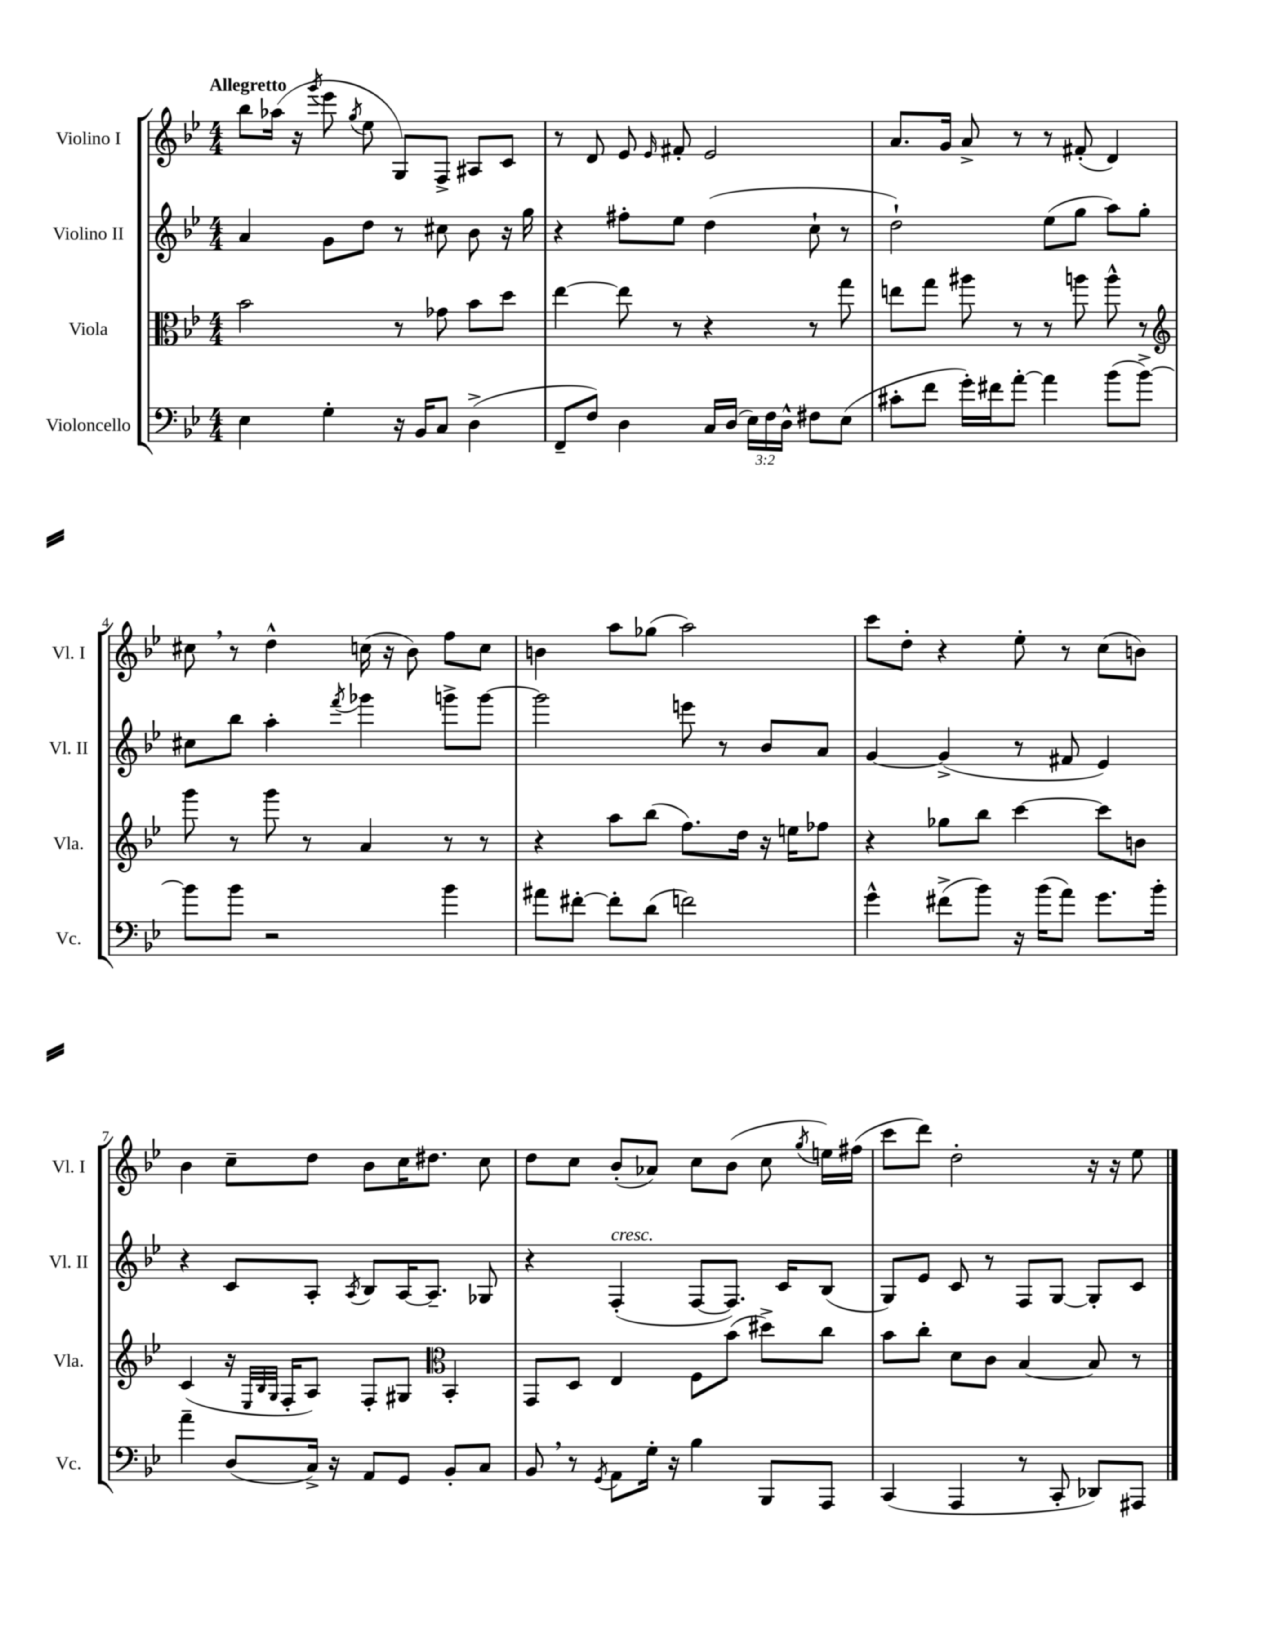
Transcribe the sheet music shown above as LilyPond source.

<<
\new StaffGroup <<
\new Staff = "s0" \with { instrumentName = "Violino I" shortInstrumentName = "Vl. I" } {
    \clef treble \key bes \major \numericTimeSignature \time 4/4 \tempo "Allegretto"
    \autoBeamOff bes''8[ aes''16]( r16 \acciaccatura { g'''8 } ees'''8 \acciaccatura { g''8 } ees''8 g8[) f8]-> ais8[ c'8] |
    r8 d'8 ees'8 \grace { ees'16 } fis'8-. ees'2 |
    a'8.[ g'16] a'8-> r8 r8 fis'8-.( d'4) |
    cis''8 \breathe r8 d''4-^ c''16( r16 bes'8) f''8[ c''8] |
    b'4 a''8[ ges''8]( a''2) |
    c'''8[ d''8]-. r4 ees''8-. r8 c''8[( b'8]) |
    bes'4 c''8[-- d''8] bes'8[ c''16 dis''8.] c''8 |
    d''8[ c''8] bes'8[-.( aes'8]) c''8[ bes'8]( c''8 \acciaccatura { g''8 } e''16[) fis''16]( |
    c'''8[ d'''8]) d''2-. r16 r16 ees''8 \bar "|." |
}
\new Staff = "s1" \with { instrumentName = "Violino II" shortInstrumentName = "Vl. II" } {
    \clef treble \key bes \major \numericTimeSignature \time 4/4
    \autoBeamOff a'4 g'8[ d''8] r8 cis''8 bes'8 r16 g''16 |
    r4 fis''8[-. ees''8] d''4( c''8-! r8 |
    d''2-!) ees''8[( g''8] a''8[) g''8]-. |
    cis''8[ bes''8] a''4-. \acciaccatura { f'''8 } ges'''4 g'''8[-> g'''8]~ |
    g'''2 e'''8 r8 bes'8[ a'8] |
    g'4~ g'4->( r8 fis'8 ees'4) |
    r4 c'8[ a8]-. \acciaccatura { a8 } bes8[ a16~ a8.]-- ges8 |
    r4 f4-.^\markup { \italic "cresc." }( f8[~ f8.]) c'16[ bes8]( |
    g8[) ees'8] c'8 r8 f8[ g8]~ g8[-. c'8] \bar "|." |
}
\new Staff = "s2" \with { instrumentName = "Viola" shortInstrumentName = "Vla." } {
    \clef alto \key bes \major \numericTimeSignature \time 4/4
    \autoBeamOff bes'2 r8 ges'8 bes'8[ d''8] |
    ees''4~ ees''8 r8 r4 r8 g''8 |
    e''8[ g''8] ais''8 r8 r8 a''8 a''8-^ r8 |
    \clef treble g'''8 r8 g'''8 r8 a'4 r8 r8 |
    r4 a''8[ bes''8]( f''8.[) d''16] r16 e''16[ fes''8] |
    r4 ges''8[ bes''8] c'''4~ c'''8[ b'8] |
    c'4( r16 \grace { ees32[ bes32 g32] } f16[-. a8]) f8[-. gis8] \clef alto bes,4-. |
    g,8[ d8] ees4 f8[ bes'8]( dis''8[->) c''8] |
    bes'8[ c''8]-. d'8[ c'8] bes4~ bes8 r8 \bar "|." |
}
\new Staff = "s3" \with { instrumentName = "Violoncello" shortInstrumentName = "Vc." } {
    \clef bass \key bes \major \numericTimeSignature \time 4/4 \override Staff.TupletNumber.text = #tuplet-number::calc-fraction-text
    \autoBeamOff ees4 g4-. r16 bes,16[ c8] d4->( |
    f,8[-- f8]) d4 c16[ d16]( \tuplet 3/2 { ees16[) f16 d16]-^ } fis8[ ees8]( |
    cis'8[-. f'8] g'16[-.) fis'16 a'8]~-. a'4 bes'8[( bes'8]~->) |
    bes'8[ bes'8] r2 bes'4 |
    ais'8[ fis'8]~-. fis'8[-. d'8]( f'2) |
    g'4-^ fis'8[->( bes'8]) r16 bes'16[( a'8]) g'8.[ bes'16]-. |
    a'4-- d8[( c16]->) r16 a,8[ g,8] bes,8[-. c8] |
    bes,8 \breathe r8 \acciaccatura { g,8 } a,8[ g16]-. r16 bes4 bes,,8[ a,,8] |
    c,4( a,,4 r8 c,8-. des,8[) ais,,8] \bar "|." |
}
>>
>>
